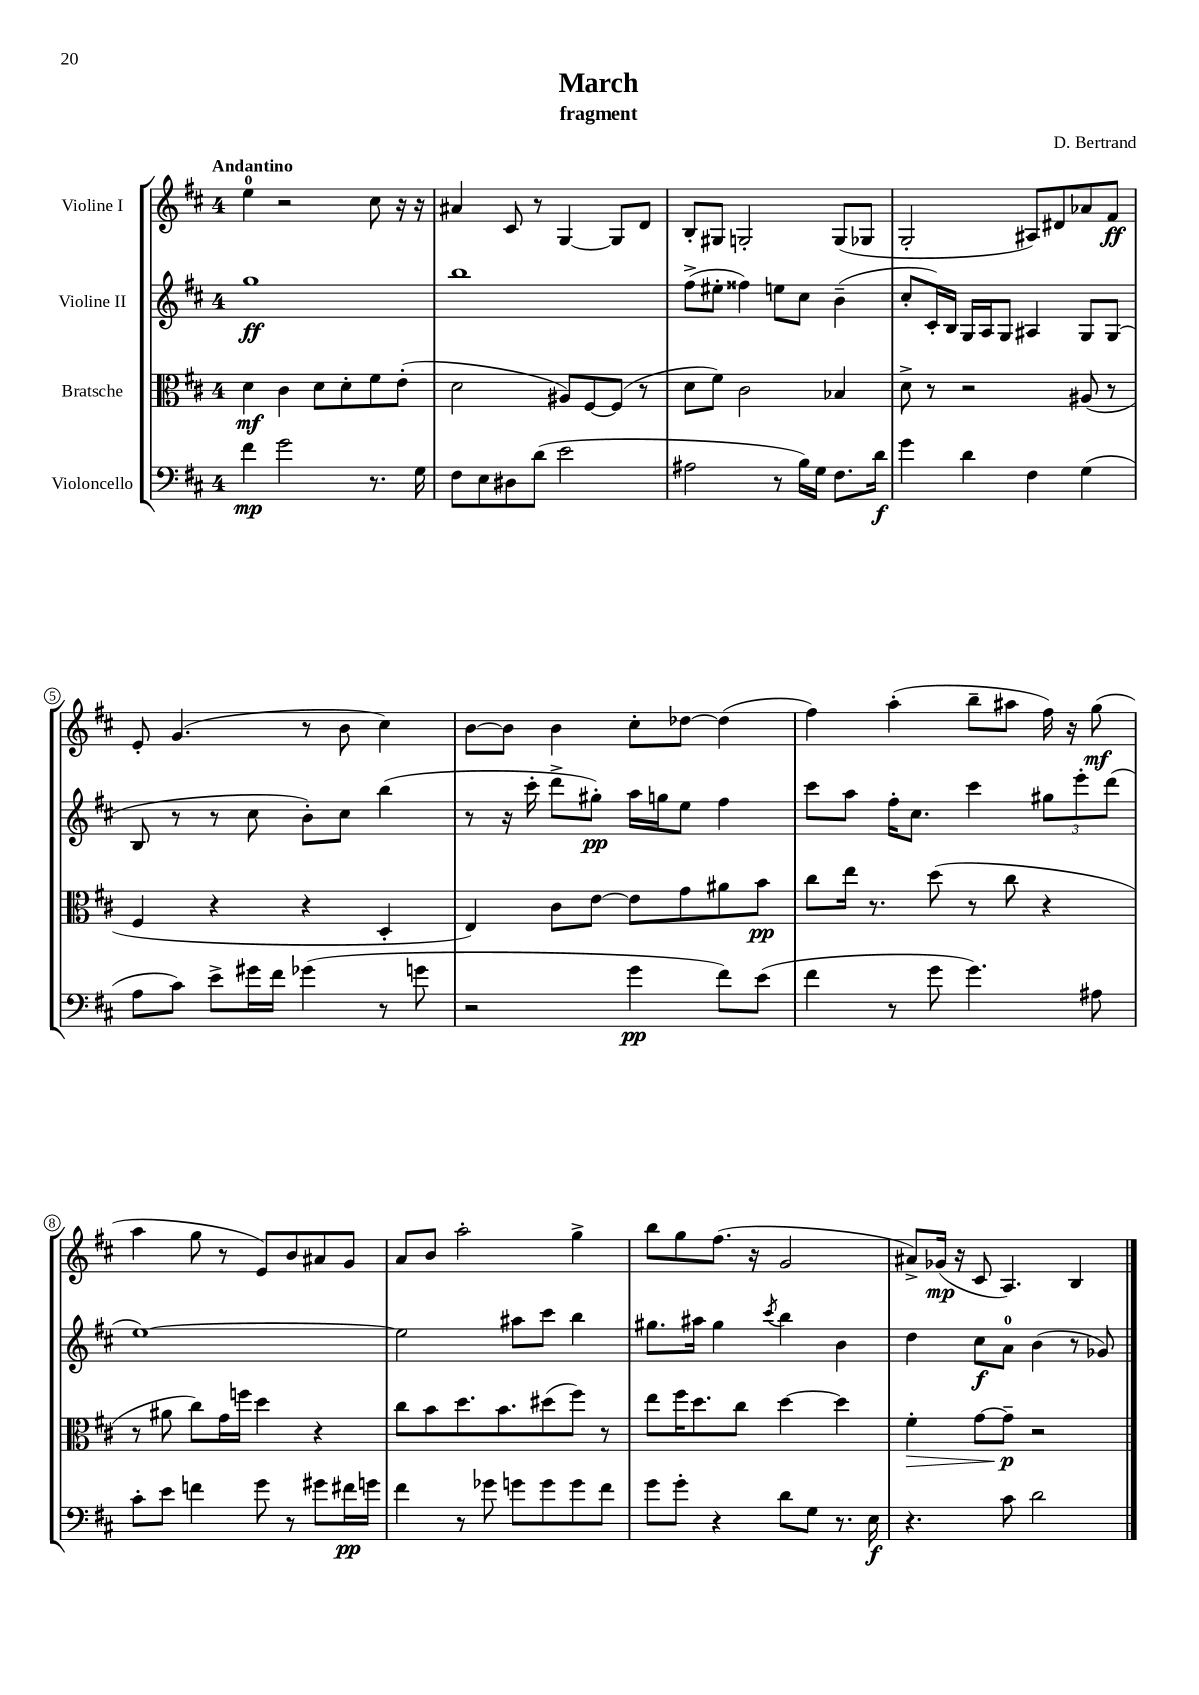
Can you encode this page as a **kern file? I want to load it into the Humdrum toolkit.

**kern	**kern	**kern	**kern
*staff4	*staff3	*staff2	*staff1
*clefF4	*clefC3	*clefG2	*clefG2
*k[f#c#]	*k[f#c#]	*k[f#c#]	*k[f#c#]
*M4/4	*M4/4	*M4/4	*M4/4
4f#	4d	1gg	4ee
2g	4c#	.	2r
.	8d	.	.
.	8d'	.	.
8.r	8f#	.	8cc#
.	(8e'	.	16r
16G	.	.	16r
=	=	=	=
8F#	2d	1bb	4a#
8E	.	.	.
8D#	.	.	8c#
(8d	.	.	8r
2e	8A#)	.	[4G
.	[8F#	.	.
.	(8F#]	.	8G]
.	8r	.	8d
=	=	=	=
2A#	8d	(8ff#^	8B'
.	8f#)	8ee#'	8G#
.	2c#	4ff##)	2G'
8r	.	8ee	.
16B)	.	8cc#	.
16G	.	.	.
8.F#	4B-	(4b~	(8G
.	.	.	8G-
16d	.	.	.
=	=	=	=
4g	8d^	8cc#'	2G'
.	8r	16c#')	.
.	.	16B	.
4d	2r	16G	.
.	.	16A	.
.	.	8G	.
4F#	.	4A#	8A#)
.	.	.	8d#
(4G	(8A#	8G	8a-
.	8r	(8G	8f#
=	=	=	=
8A	4F#	8B	8e'
8c#)	.	8r	(4.g
8e^	4r	8r	.
16g#	.	8cc#	.
16f#	.	.	.
(4g-	4r	8b')	8r
.	.	8cc#	8b
8r	4D'	(4bb	4cc#)
8g	.	.	.
=	=	=	=
2r	4E)	8r	[8b
.	.	16r	8b]
.	.	16ccc#'	.
.	8c#	8ddd^	4b
.	[8e	8gg#')	.
4g	8e]	16aa	8cc#'
.	.	16gg	.
.	8g	8ee	[8dd-
8f#)	8a#	4ff#	(4dd-]
(8e	8b	.	.
=	=	=	=
4f#	8cc#	8ccc#	4ff#)
.	16ee	8aa	.
.	8.r	.	.
8r	.	16ff#'	(4aa'
.	.	8.cc#	.
8g	(8dd	.	.
4.g)	8r	4ccc#	8bb~
.	8cc#	.	8aa#
.	4r	12gg#	16ff#)
.	.	.	16r
.	.	12eee'	.
8A#	.	.	(8gg
.	.	(12ddd	.
=	=	=	=
8c#'	8r	[1ee)	4aa
8e	8a#	.	.
4f	8cc#)	.	8gg
.	16g	.	8r
.	16ff	.	.
8g	4dd	.	8e)
8r	.	.	8b
8g#	4r	.	8a#
16f#	.	.	8g
16g	.	.	.
=	=	=	=
4f#	8cc#	2ee]	8a
.	8b	.	8b
8r	8.dd	.	2aa'
8g-	.	.	.
.	8.b	.	.
8g	.	8aa#	.
8g	(8dd#	8ccc#	.
8g	8ff#)	4bb	4gg^
8f#	8r	.	.
=	=	=	=
8g	8ee	8.gg#	8bb
8g'	16ff#	.	8gg
.	8.dd	16aa#	.
4r	.	4gg#	(8.ff#
.	8cc#	.	.
.	.	.	16r
.	.	8qccc#	.
8d	[4dd	4bb	2g
8G	.	.	.
8.r	4dd]	4b	.
16E	.	.	.
=	=	=	=
4.r	4f#'	4dd	8a#^)
.	.	.	(16g-
.	.	.	16r
.	[8g	8cc#	8c#
8c#	8g~]	8a	4.A)
2d	2r	(4b	.
.	.	8r	4B
.	.	8g-)	.
==	==	==	==
*-	*-	*-	*-
